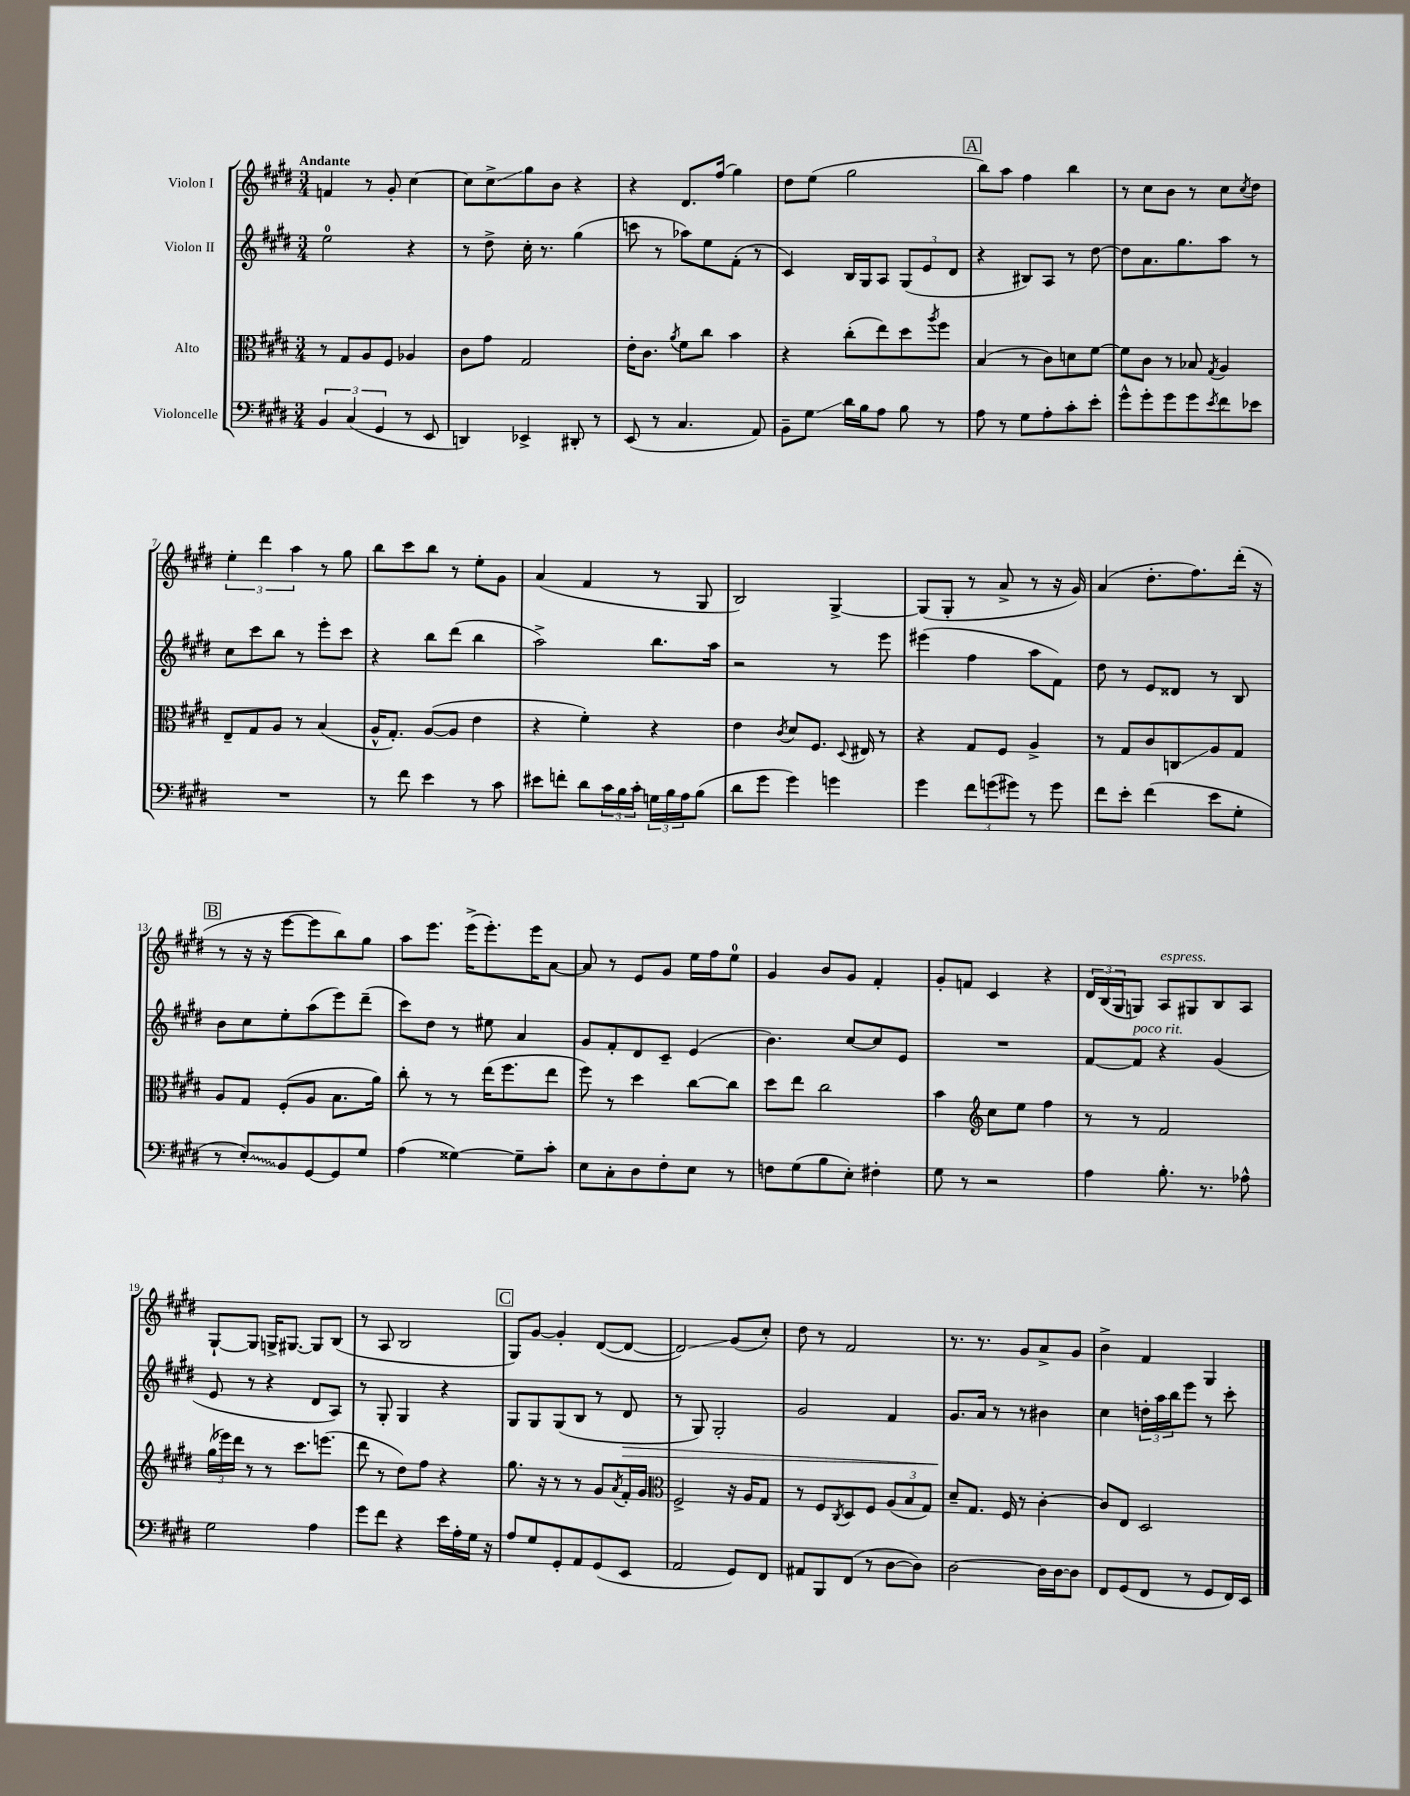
<<
\new StaffGroup <<
\new Staff = "s0" \with { instrumentName = "Violon I" } {
    \clef treble \key e \major \numericTimeSignature \time 3/4 \tempo "Andante"
    f'4 r8 gis'8-. cis''4~ |
    cis''8 cis''8->\glissando gis''8 b'8 r4 |
    r4 dis'8. fis''16( gis''4) |
    dis''8 e''8( gis''2 |
    \mark \markup { \box "A" } b''8) a''8 fis''4 b''4 |
    r8 cis''8 b'8 r8 cis''8 \acciaccatura { cis''8 } dis''8 |
    \tuplet 3/2 { e''4-. dis'''4 a''4 } r8 gis''8 |
    b''8 cis'''8 b''8 r8 e''8-. gis'8 |
    a'4( fis'4 r8 gis8 |
    b2) gis4~-> |
    gis8( gis8-. r8 a'8-> r8 r16 gis'16) |
    a'4( dis''8.-. fis''8.) dis'''16-.( r16 |
    \mark \markup { \box "B" } r8 r16 r16 e'''8~ e'''8 b''8) gis''8 |
    a''8 e'''8. e'''16->( e'''8.-.) e'''16 a'8~ |
    a'8 r8 e'8 gis'8 e''16 fis''16 e''8-0 |
    gis'4 b'8 gis'8 fis'4-. |
    gis'8-. f'8 cis'4 r4 |
    \tuplet 3/2 { dis'16 b16( gis16 } g8) a8^\markup { \italic "espress." } gis8 b8 a8 |
    gis8~-! gis8 g16-> gis8.~ gis8 b8( |
    r8 a8 b2 |
    \mark \markup { \box "C" } gis8) gis'8~ gis'4-. dis'8~( dis'8~ |
    dis'2\glissando) gis'8( cis''8-.) |
    dis''8 r8 fis'2 |
    r8. r8. gis'8 a'8-> gis'8 |
    b'4-> fis'4 gis4 \bar "|." |
}
\new Staff = "s1" \with { instrumentName = "Violon II" } {
    \clef treble \key e \major \numericTimeSignature \time 3/4
    e''2-0 r4 |
    r8 dis''8-> cis''16-. r8. gis''4( |
    c'''8 r8 aes''8) e''8 fis'8-.( r8 |
    cis'4) b16 gis16 a8 \tuplet 3/2 { gis8( e'8 dis'8 } |
    \mark \markup { \box "A" } r4 bis8) a8 r8 dis''8~ |
    dis''8 a'8. gis''8. a''8 r8 |
    cis''8 cis'''8 b''8 r8 e'''8-. cis'''8 |
    r4 b''8 dis'''8( b''4 |
    a''2->) b''8. a''16 |
    r2 r8 e'''8 |
    eis'''4( fis''4 a''8 fis'8) |
    dis''8 r8 e'8 disis'8 r8 b8 |
    \mark \markup { \box "B" } b'8 cis''8 e''8-. a''8( e'''8) dis'''8--( |
    cis'''8) dis''8 r8 eis''8 a'4 |
    gis'8 fis'8-. dis'8 cis'8-- e'4( |
    b'4.) cis''8~ cis''8 e'8 |
    R2. |
    fis'8~ fis'8^\markup { \italic "poco rit." } r4 gis'4( |
    e'8 r8 r4 dis'8 a8) |
    r8 gis8-. gis4 r4 |
    \mark \markup { \box "C" } gis8 gis8 gis8( b8 r8 dis'8\> |
    r8 gis8) gis2-. |
    gis'2 fis'4 |
    gis'8.\! a'16 r8 r8 bis'4 |
    cis''4 \tuplet 3/2 { d''16-. a''16 b''16 } e'''8 r8 cis'''8-. \bar "|." |
}
\new Staff = "s2" \with { instrumentName = "Alto" } {
    \clef alto \key e \major \numericTimeSignature \time 3/4
    r8 gis8 a8 fis8 aes4 |
    cis'8 gis'8 gis2 |
    e'16-. cis'8. \acciaccatura { a'8 } fis'8 cis''8 b'4 |
    r4 cis''8-.( e''8) dis''8 \acciaccatura { a''8 } fis''8 |
    \mark \markup { \box "A" } b4( r8 cis'8) d'8 fis'8~ |
    fis'8 cis'8 r8 bes8 \acciaccatura { gis8 } a4 |
    e8-- gis8 a8 r8 b4( |
    a16-^ gis8.-.) a8~( a8 e'4 |
    r4 fis'4-.) r4 |
    e'4 \acciaccatura { cis'8 } dis'8 fis8. \appoggiatura { dis8 } eis16 r8 |
    r4 gis8 fis8 a4-> |
    r8 gis8 cis'8 c8\glissando a8 gis8 |
    \mark \markup { \box "B" } a8 gis8 fis8-.( a8 b8. a'16) |
    cis''8-. r8 r8 e''16( fis''8. e''8 |
    fis''8) r8 dis''4 cis''8~ cis''8 |
    dis''8 e''8 cis''2 |
    b'4 \clef treble cis''8 e''8 fis''4 |
    r8 r8 fis'2 |
    \tuplet 3/2 { gis''16( ees'''16) dis'''16 } r8 r8 cis'''8. e'''8.( |
    dis'''8 r8 dis''8) fis''8 r4 |
    \mark \markup { \box "C" } gis''8. r16 r8 r8 gis'8 \acciaccatura { a'8 } fis'16-. gis'16 |
    \clef alto fis2-> r16 a16 gis8 |
    r8 fis8 \acciaccatura { cis8 } dis8 fis8 \tuplet 3/2 { a8( b8 gis8) } |
    dis'8-- gis8. fis16 r8 cis'4~-. |
    cis'8 e8 dis2 \bar "|." |
}
\new Staff = "s3" \with { instrumentName = "Violoncelle" } {
    \clef bass \key e \major \numericTimeSignature \time 3/4
    \tuplet 3/2 { b,4 cis4( gis,4 } r8 e,8 |
    d,4) ees,4-> dis,8-. r8 |
    e,8( r8 cis4. a,8) |
    b,8-- gis8\glissando dis'16 b16 a8 b8 r8 |
    \mark \markup { \box "A" } a8 r8 gis8 a8-. cis'8-. e'8-. |
    gis'8-^ gis'8-. gis'8 gis'8 \acciaccatura { e'8 } fis'8 ees'8 |
    R2. |
    r8 fis'8 e'4 r8 cis'8 |
    eis'8 f'8-. dis'8 \tuplet 3/2 { cis'16 b16 cis'16-. } \tuplet 3/2 { g16 b16 a16 } b8( |
    dis'8 gis'8 gis'4) g'4 |
    gis'4 \tuplet 3/2 { fis'8 g'8( gis'8) } r8 gis'8 |
    fis'8 e'8-. fis'4( e'8 gis8-. |
    \mark \markup { \box "B" } r8 \once \override Glissando.style = #'zigzag e8-.\glissando) b,8 gis,8~ gis,8 gis8 |
    a4( gisis4~) gisis8-- cis'8-. |
    e8 cis8-. dis8 fis8-. e8 r8 |
    f8 gis8( b8 e8-.) fis4-. |
    gis8 r8 r2 |
    a4 b8.-. r8. aes8-^ |
    gis2 a4 |
    gis'8 fis'8 r4 e'16 a16-. gis16 r16 |
    \mark \markup { \box "C" } a8 gis8 gis,8-. a,8 gis,8( e,8 |
    a,2 gis,8) fis,8 |
    ais,8 b,,8 fis,8( r8 dis8~ dis8) |
    dis2~ dis16 dis16~ dis8 |
    fis,8 gis,8( fis,8 r8 gis,8 fis,16) e,16 \bar "|." |
}
>>
>>
